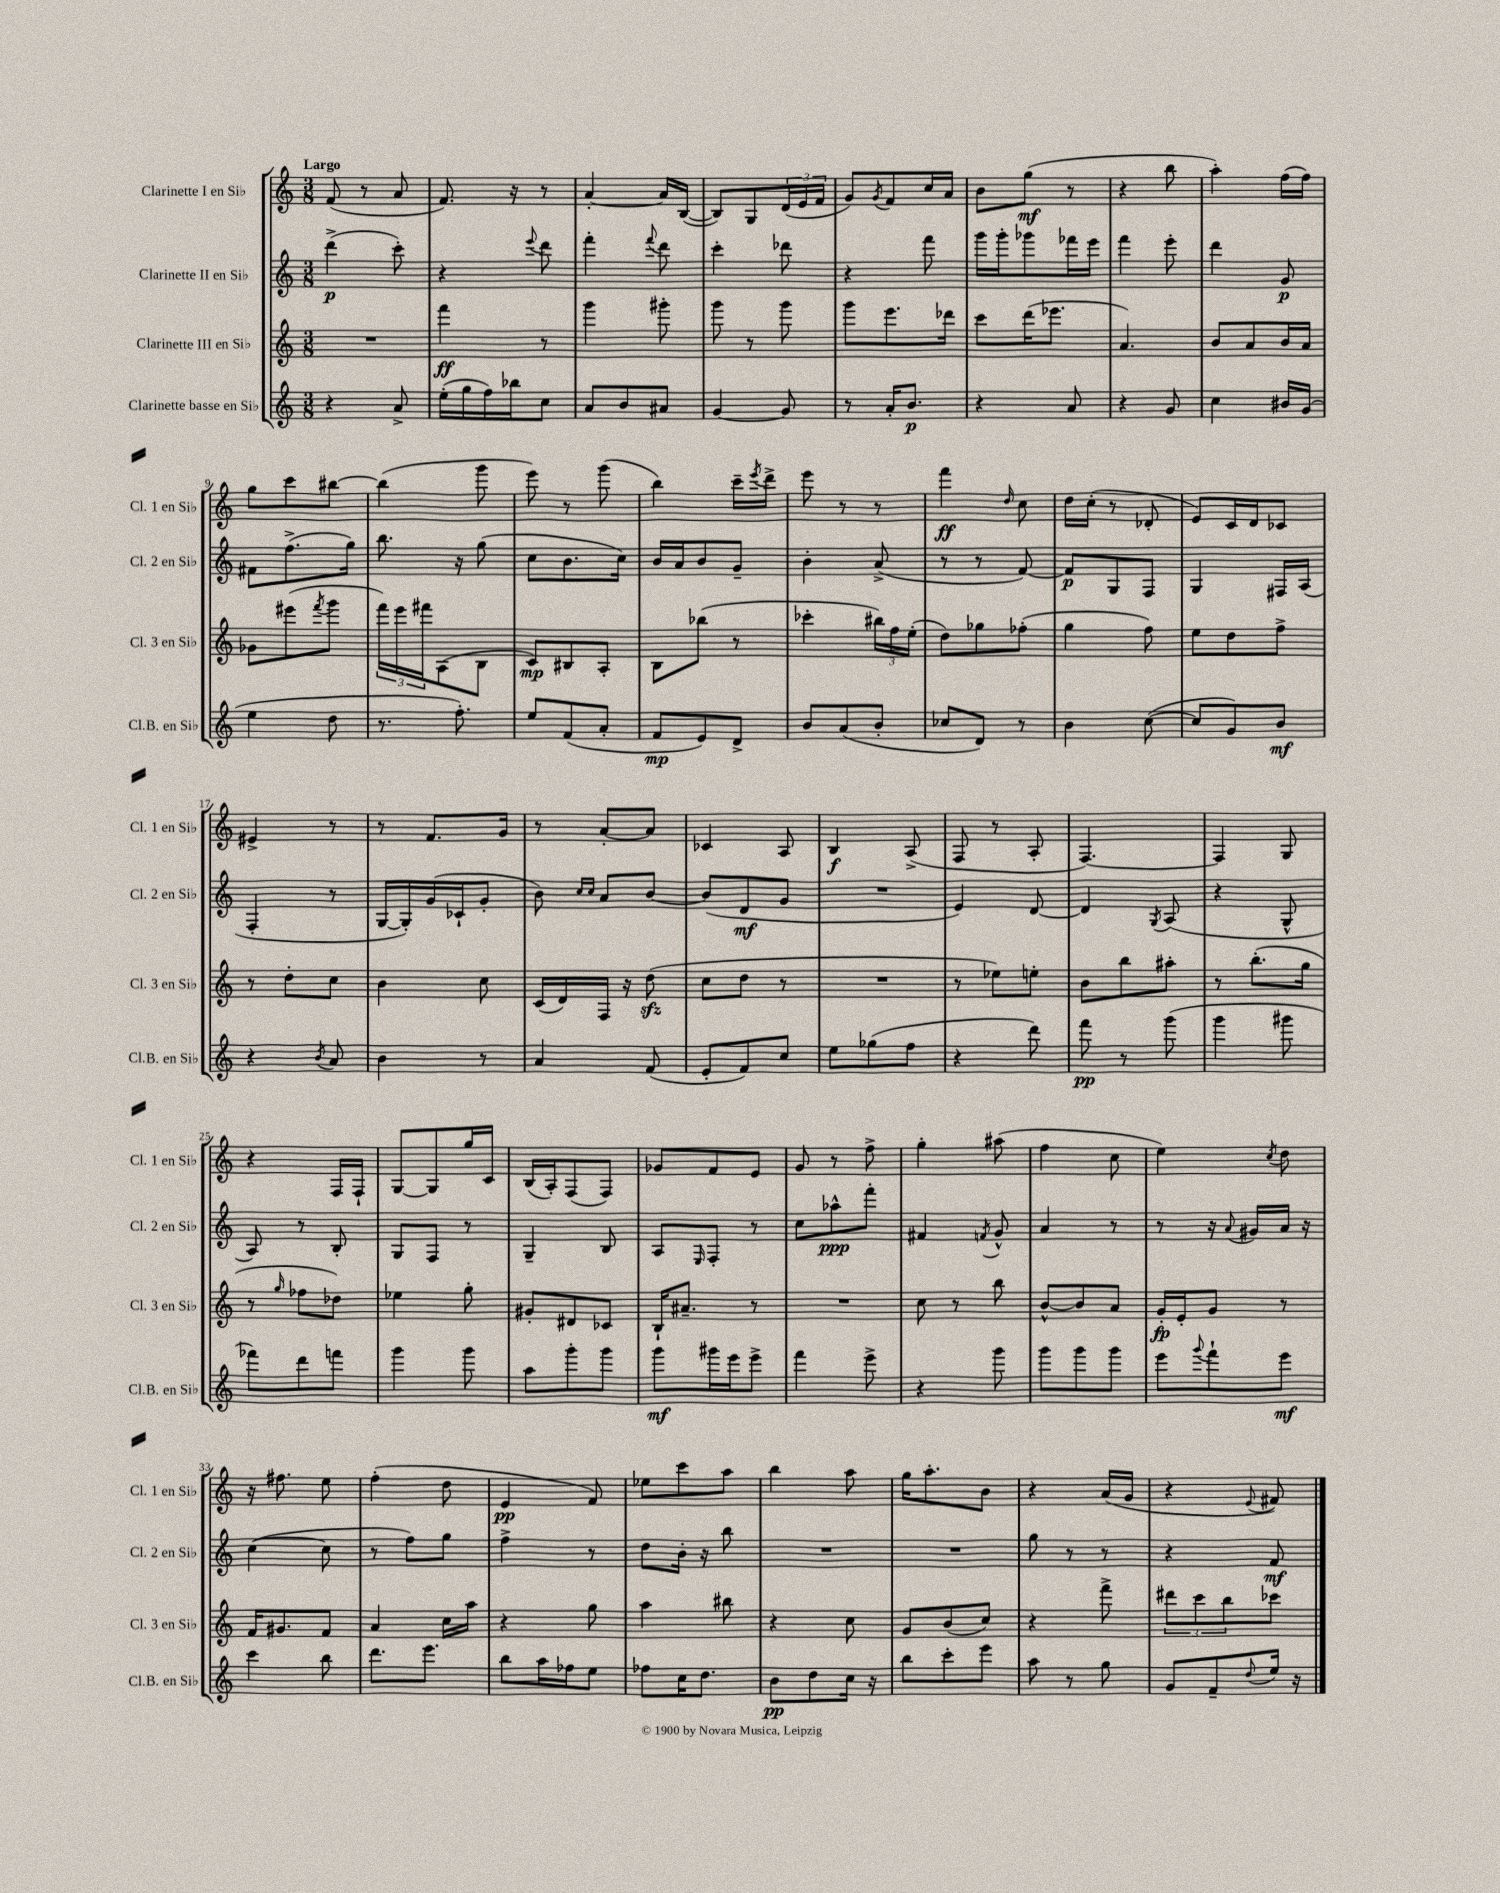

**kern	**kern	**kern	**kern
*staff4	*staff3	*staff2	*staff1
*clefG2	*clefG2	*clefG2	*clefG2
*k[]	*k[]	*k[]	*k[]
*M3/8	*M3/8	*M3/8	*M3/8
4r	4.r	(4ddd^	(8f
.	.	.	8r
8a^	.	8ccc')	8a
=	=	=	=
(16ee'	4fff	4r	8.f)
16gg	.	.	.
16ff)	.	.	.
16bb-	.	.	16r
.	.	8qqeee	.
8cc	8r	8ddd	8r
=	=	=	=
8a	4ggg	4fff'	[4a'
8b	.	.	.
.	.	8qqfff	.
8a#	8ggg#'	8ddd	16a]
.	.	.	([16B
=	=	=	=
[4g	8ggg	4ccc'	8B])
.	8r	.	8G
8g]	8ggg	8ddd-	(24d
.	.	.	24e
.	.	.	24f
=	=	=	=
8r	8ggg	4r	8g)
.	.	.	8qg
16a'	8.eee	.	8f
8.b	.	.	.
.	.	8fff	16cc
.	16ddd-	.	16a
=	=	=	=
4r	8ccc	16ggg	8b
.	.	16ggg'	.
.	(16ddd	8ggg-	(8gg
.	8.eee-	.	.
8a	.	16fff-	8r
.	.	16eee	.
=	=	=	=
4r	4.a)	4fff	4r
8g	.	8eee'	8bb
=	=	=	=
4cc	8b	4ddd	4aa')
.	8a	.	.
16b#	16b	8g	(16ff
(16g	16a	.	16ff)
=	=	=	=
4ee	8g-	8f#	8gg
.	(8eee#	(8.ff^	8ccc
.	8qfff	.	.
8dd	8ggg	.	[8bb#
.	.	16gg)	.
=	=	=	=
8.r	24fff)	8.bb	(4bb#]
.	24eee	.	.
.	24fff#	.	.
.	(8A	.	.
8.ff')	.	16r	.
.	8B	(8gg	8ggg
=	=	=	=
8ee	8c)	8cc	8eee)
(8f	8B#	8.b	8r
8a'	8A'	.	(8ggg
.	.	16cc)	.
=	=	=	=
8f	8B	16b	4bb)
.	.	16a	.
8e)	(8bb-	8b	.
8d^	8r	8g~	16ccc~
.	.	.	8qeee
.	.	.	16ddd^
=	=	=	=
8b	4ccc-'	4b'	8eee
(8a	.	.	8r
8b'	24bb#)	(8a^	8r
.	24ff	.	.
.	(24ee'	.	.
=	=	=	=
8cc-	8dd)	8r	4fff
8d)	8gg-	8r	.
.	.	.	16qqdd
8r	(8ff-'	[8f)	8cc
=	=	=	=
4b	4gg	8f]	16dd
.	.	.	(16cc'
.	.	8G	8r
([8cc	8ff)	8F	8d-'
=	=	=	=
8cc]	8ee	4G	8e)
8g)	8dd	.	16c
.	.	.	16d
8b	8ff^	16F#	8c-
.	.	(16A	.
=	=	=	=
4r	8r	4F'	4e#^
.	8dd'	.	.
8qb	.	.	.
8a	8cc	8r	8r
=	=	=	=
4b	4b	[16G	8r
.	.	16G'])	.
.	.	(16g	8.f
.	.	16c-`	.
8r	8cc	8g'	.
.	.	.	16g
=	=	=	=
4a	(16c	8b)	8r
.	16d)	.	.
.	.	16qqcc	.
.	.	16qqcc	.
.	16F	8a	[8a'
.	16r	.	.
(8f	(8dd	[8b	8a]
=	=	=	=
8e'	8cc	(8b]	4c-
8f)	8dd	8d	.
8cc	8r	8g	8A
=	=	=	=
8ee	4.r	4.r	4B
(8gg-	.	.	.
8ff	.	.	(8A^
=	=	=	=
4r	8r	4e)	8F
.	8ee-)	.	8r
8ddd)	8ee'	[8d	8A'
=	=	=	=
8fff	8b	4d]	[4.F)
8r	8bb	.	.
.	.	8qG	.
(8ggg	8aa#'	(8A	.
=	=	=	=
4ggg	8r	4r	4F]
.	(8.bb'	.	.
8ggg#	.	8G^^	8G
.	16gg	.	.
=	=	=	=
8fff-)	8r	8A)	4r
.	16qqgg	.	.
8ddd	8ff-	8r	.
8fff	8dd-)	8B'	16F
.	.	.	16F`
=	=	=	=
4ggg	4ee-	8G	[8G
.	.	8F	8G]
8ggg	8gg'	8r	16gg
.	.	.	16c
=	=	=	=
8aa	8g#'	4G~	(16B
.	.	.	16A')
8ggg'	8d#	.	(8F
8ggg	8c-	8B	8F)
=	=	=	=
8ggg	16B`	8A	8g-
.	8.a#~	.	.
.	.	16qqE	.
16ggg#	.	8F'	8f
16eee	.	.	.
8eee^	8r	8r	8e
=	=	=	=
4fff	4.r	8cc	8g
.	.	8aa-^^	8r
8eee^	.	8fff'	8ff^
=	=	=	=
4r	8cc	4f#	4gg'
.	8r	.	.
.	.	8qf	.
8ggg	8bb	8g^^	(8aa#
=	=	=	=
8ggg	[8b^^	4a	4ff
8ggg	8b]	.	.
8ggg	8a	8r	8cc
=	=	=	=
8eee	16g'	8r	4ee)
.	16e'	.	.
8qqggg	.	.	.
8fff`	8g	16r	.
.	.	8qqa	.
.	.	16g#	.
.	.	.	8qcc
8eee	8r	16a	8dd
.	.	16r	.
=	=	=	=
4ccc	16f	([4cc	16r
.	8.g#	.	8.ff#
8bb	8f	8cc]	8ee
=	=	=	=
8.ddd	4a	8r	(4ff'
.	.	8ff)	.
8.eee	.	.	.
.	16cc	8gg	8dd
.	16aa	.	.
=	=	=	=
8bb	4r	4ff^	4e
16aa	.	.	.
16ff-	.	.	.
8ee	8gg	8r	8f)
=	=	=	=
8ff-	4aa	8dd	8ee-
16cc	.	16b'	8ccc
8.dd	.	16r	.
.	8bb#	8bb	8aa
=	=	=	=
8b	4r	4.r	4bb
8dd	.	.	.
16cc	8cc	.	8aa
16r	.	.	.
=	=	=	=
8bb	8g	4.r	16gg
.	.	.	8.aa'
8ccc'	(8b	.	.
8eee	8cc)	.	8b
=	=	=	=
8aa	4r	8gg	4r
8r	.	8r	.
8gg	8fff^	8r	(16a
.	.	.	16g
=	=	=	=
8g	12ddd#	4r	4r
.	12ccc	.	.
8f~	.	.	.
.	12bb	.	.
8qqdd	.	.	8qqe
16ee	8ccc-	8f	8f#)
16r	.	.	.
==	==	==	==
*-	*-	*-	*-
